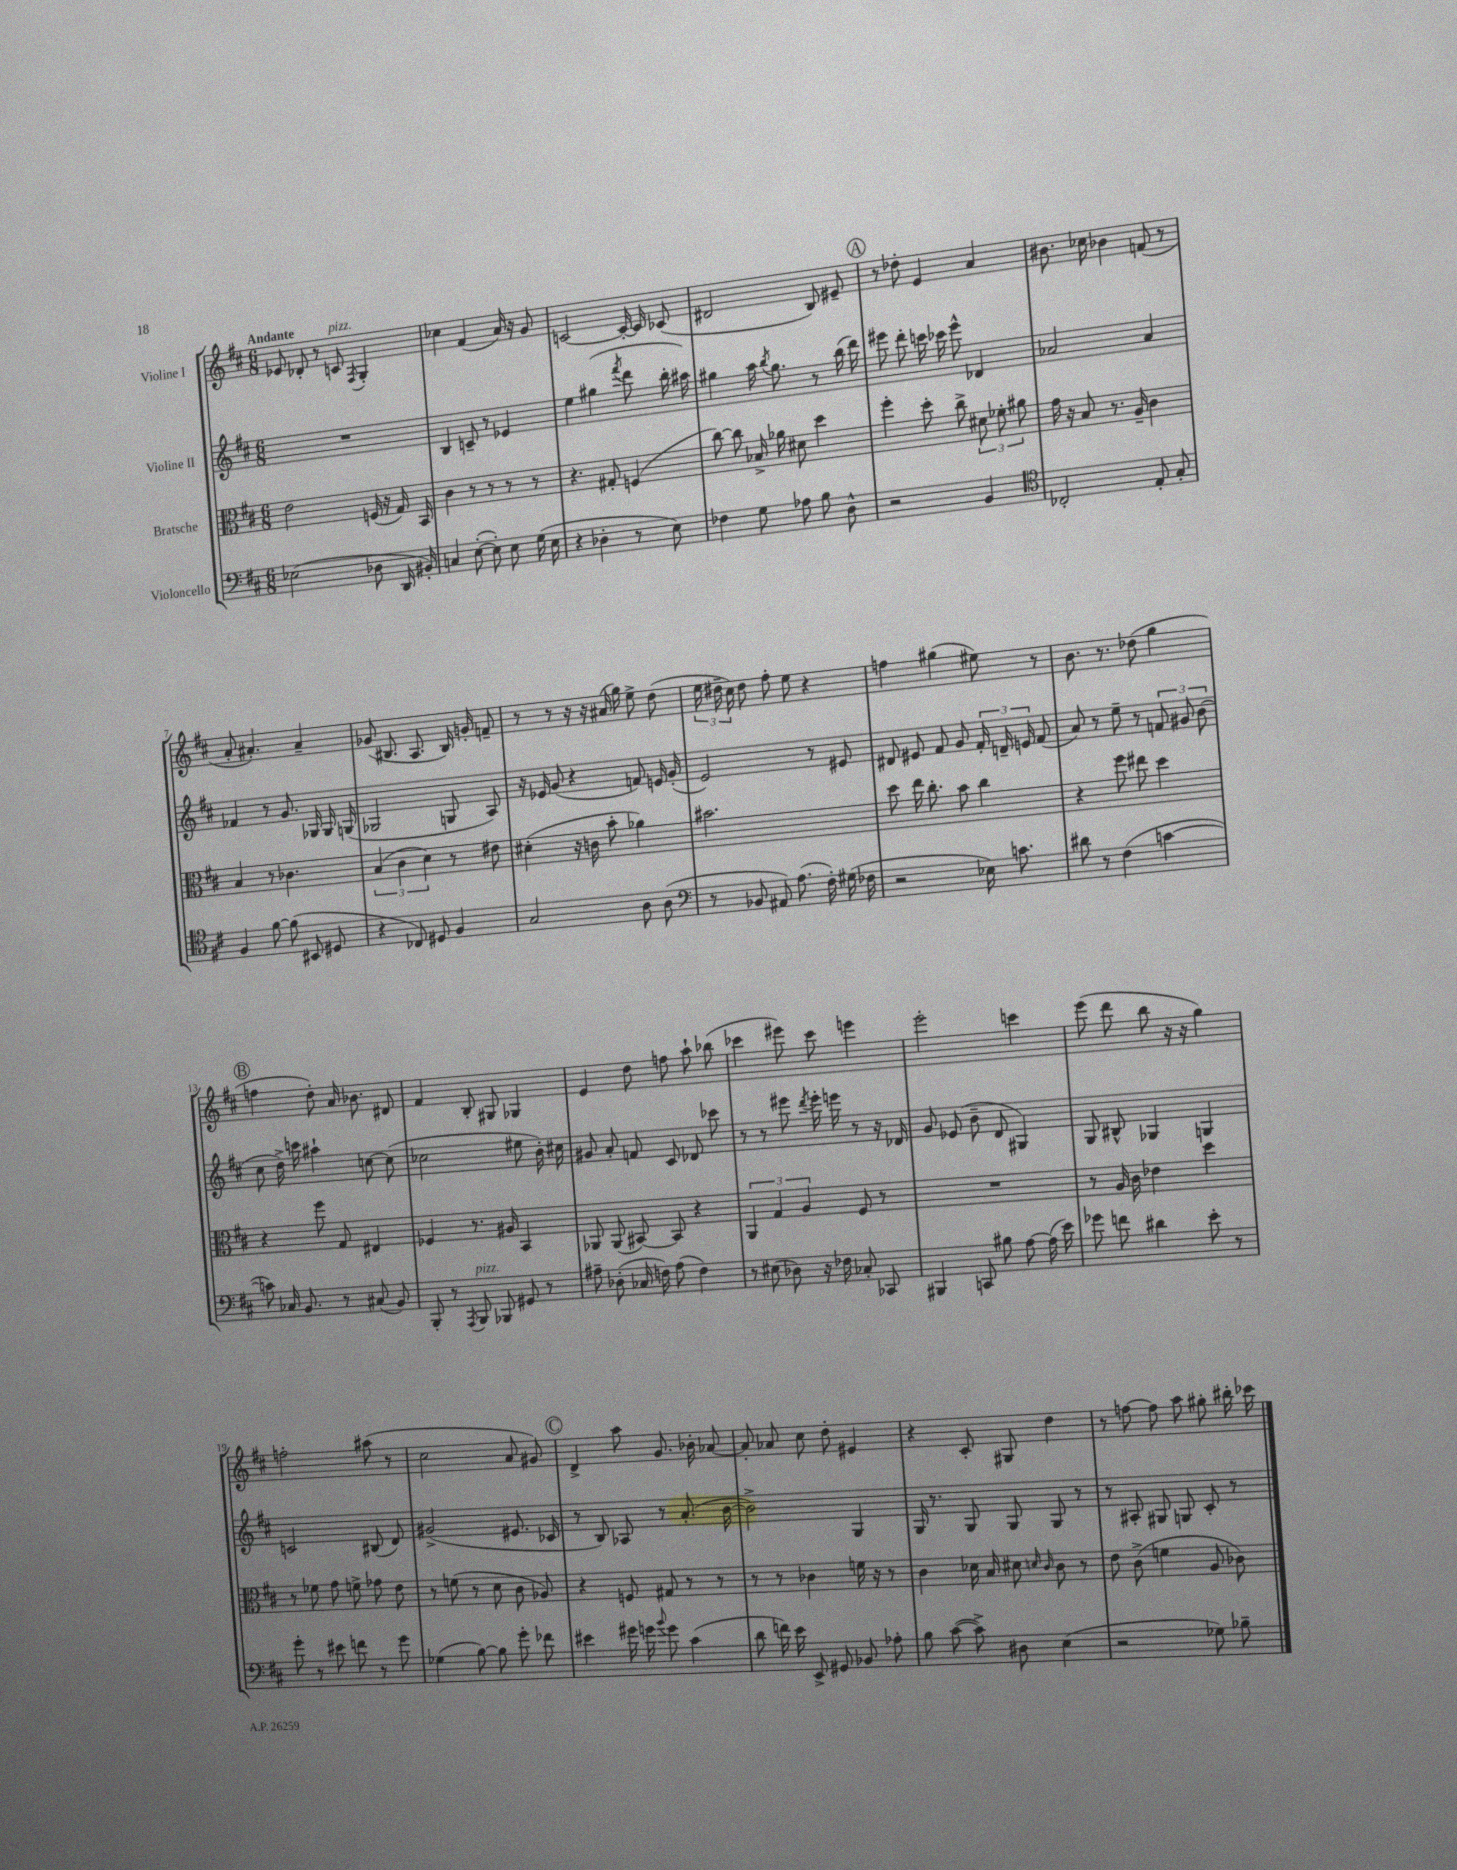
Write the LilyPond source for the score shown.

<<
\new StaffGroup <<
\new Staff = "s0" \with { instrumentName = "Violine I" } {
    \clef treble \key d \major \numericTimeSignature \time 6/8 \tempo "Andante"
    \autoBeamOff ees'8 des'8-. r8 c'8^\markup { \italic "pizz." } \acciaccatura { fis8 } g4-. |
    ces''4 fis'4( a'16) r16 g'8 |
    c'2~ c'16~-. c'16 ces'8( |
    dis'2 b8) eis'8-- |
    \mark \markup { \circle "A" } r8 des''8-. e'4 a'4 |
    bis'8. ces''16 bes'4 f'8( r8 |
    a'8-. ais'4.-.) ais'4-- |
    ges'8( bis8. a8. bis16) g'16-. f'8-- |
    r8 r8 r16 r16 ais'16( g''16) e''8-> d''8( |
    \tuplet 3/2 { e''16 dis''16-- cis''16) } dis''8 fis''8-. e''8 r4 |
    f''4 gis''4( eis''8) r8 |
    b'8. r8. des''8( g''4 |
    \mark \markup { \circle "B" } f''4 d''8-.) a'16 bes'8. dis'8 |
    fis'4 b8-. gis8 ges4 |
    e'4 d''8 f''8 a''8-! bes''8( |
    ces'''4 eis'''8) ces'''8 e'''4 |
    e'''2-. c'''4 |
    e'''8( d'''8 b''8 r16 r16 g''4) |
    f''2-. ais''8( r8 |
    cis''2 a'8 gis'8) |
    \mark \markup { \circle "C" } d'4-> a''8 g'8. bes'16-. aes'8~ |
    aes'8-. aes'8 cis''8 d''8-. eis'4 |
    r4 cis'8-. gis8 d''4 |
    r8 f''8~ f''8 a''8 gis''8-. bis''16-. ces'''16 \bar "|." |
}
\new Staff = "s1" \with { instrumentName = "Violine II" } {
    \clef treble \key d \major \numericTimeSignature \time 6/8
    \autoBeamOff R2. |
    b4 c'8-- r8 ees'4 |
    e''4 gis''4( \acciaccatura { fis'''8 } d'''8 b''16-. ais''16) |
    gis''4 a''16 \acciaccatura { b''8 } gis''8. r8 b''16( d'''16) |
    \mark \markup { \circle "A" } eis'''8 d'''8-. c'''16 ces'''16 eis'''8-^ des'4 |
    aes'2 aes'4 |
    fes'4 r8 g'8. ges16 ges16 g16( |
    ges2 g8 a8) |
    r16 ees'16 g'8( r4 f'8) e'16 g'16-.( |
    e'2) r8 eis'8 |
    dis'8 eis'8 fis'8 g'8 \tuplet 3/2 { fis'16-. d'16-- e'16 } fis'8( |
    a'8) r8 e''8-- r8 \tuplet 3/2 { f'8 gis'8 b'8( } |
    \mark \markup { \circle "B" } cis''8 d''16->) c'''16 ais''4-! c''8~ c''8( |
    ces''2 eis''8 b'16-.) cis''16 |
    gis'8 a'8-. f'8 cis'8 des'8 ces'''8 |
    r8 r8 eis'''8 \acciaccatura { d'''8 } eis'''16-. e'''16 r8 r16 des'16 |
    g'8 ees'8( b'8-- d'8 gis4) |
    g8 bis8-^ ges4 g4 |
    c'2 bis8( d'8) |
    gis'2->( eis'8. ces'16 |
    \mark \markup { \circle "C" } r8 b8) aes8 r8 a'8.-.( b'16~ |
    b'2->) g4 |
    g16 r8. g8 g8 g8 r8 |
    r8 ais8-. gis8 g8 cis'8-. r8 \bar "|." |
}
\new Staff = "s2" \with { instrumentName = "Bratsche" } {
    \clef alto \key d \major \numericTimeSignature \time 6/8
    \autoBeamOff e'2 f16( r16 g16) b,16 |
    cis'4 r8 r8 r8 r8 |
    r4. gis8-. f4( |
    cis''8~) cis''8 bes16-> aes'16 dis'8 d''4 |
    \mark \markup { \circle "A" } fis''4-. d''8-. cis''8-> \tuplet 3/2 { dis'8 fes'8-. ais'8 } |
    g'16 r16 b8 r8. a16-- cis'4 |
    b4 r8 ces'4. |
    \tuplet 3/2 { b4( cis'4 d'4) } r8 eis'8 |
    dis'4-.( r16 c'16 b'8-. aes'4) |
    bis'2. |
    d''8 e''16 cis''8.-. b'8 cis''4 |
    r4 fis''8 eis''8 d''4 |
    \mark \markup { \circle "B" } r4 fis''8 g8 eis4 |
    fes4 r8. ais16 b,4 |
    aes,8 aes,8( bis,8~) bis,8 r4 |
    \tuplet 3/2 { a,4 g4 a4 } fis8 r8 |
    R2. |
    r8 a16 cis'16 ees'4 d''4 |
    r8 fes'8 g'8 f'8-> ges'8 e'8 |
    r8 f'8( r8 d'8 cis'8 aes8) |
    \mark \markup { \circle "C" } r4 f8 gis8 r8 r8 |
    r8 r8 ces'4 f'16 r16 r8 |
    cis'4 des'16 b16 dis'8 \grace { d'16 cis'16 } cis'8 r8 |
    e'8 cis'8->( f'4 a8 ces'8) \bar "|." |
}
\new Staff = "s3" \with { instrumentName = "Violoncello" } {
    \clef bass \key d \major \numericTimeSignature \time 6/8
    \autoBeamOff ees2( des8 d,16 bis,16-.) |
    c4 e8~-.( e8-.) e8 g16( e16 |
    r4 des4-. r8 e8) |
    fes4 g8 aes8 b8 d8-^ |
    \mark \markup { \circle "A" } r2 b,4 |
    \clef tenor ces2-. e8-. g8-. |
    fis4 fis'8~ fis'8( bis,8 dis8 |
    r4 ces8) dis8 fis4 |
    g2 a8 a8( |
    \clef bass r8 bes,8 ais,8) a8.( fis16-.) gis16( fes16 |
    r2 ees16) c'8. |
    dis'8 r8 fis4( c'4~ |
    \mark \markup { \circle "B" } c'8) ces16 b,8. r8 cis8( b,8) |
    b,,8-. r8 \acciaccatura { a,,8 } b,,8^\markup { \italic "pizz." } bes,,8 gis,8 r8 |
    ais8-- des8-.( ces16 f16) ais8( f4) |
    r8 eis8( des8) r16 fes16 ces8-. ces,8 |
    bis,,4 c,8 bis8 a8~ a16( e'16) |
    ges'8 f'8 dis'4 e'8-. r8 |
    g'8-. r8 eis'8 f'8 r8 g'8 |
    ges4( b8~) b8 g'8-. fes'8 |
    \mark \markup { \circle "C" } eis'4 gis'16 g'16 \appoggiatura { b'8 } g'8 cis'4( |
    d'8 f'16) e'16 e,8-> gis,8 bes,8 aes8-. |
    b8 cis'8~( cis'8->) dis8 e4( |
    r2 ges8) bes8-- \bar "|." |
}
>>
>>
